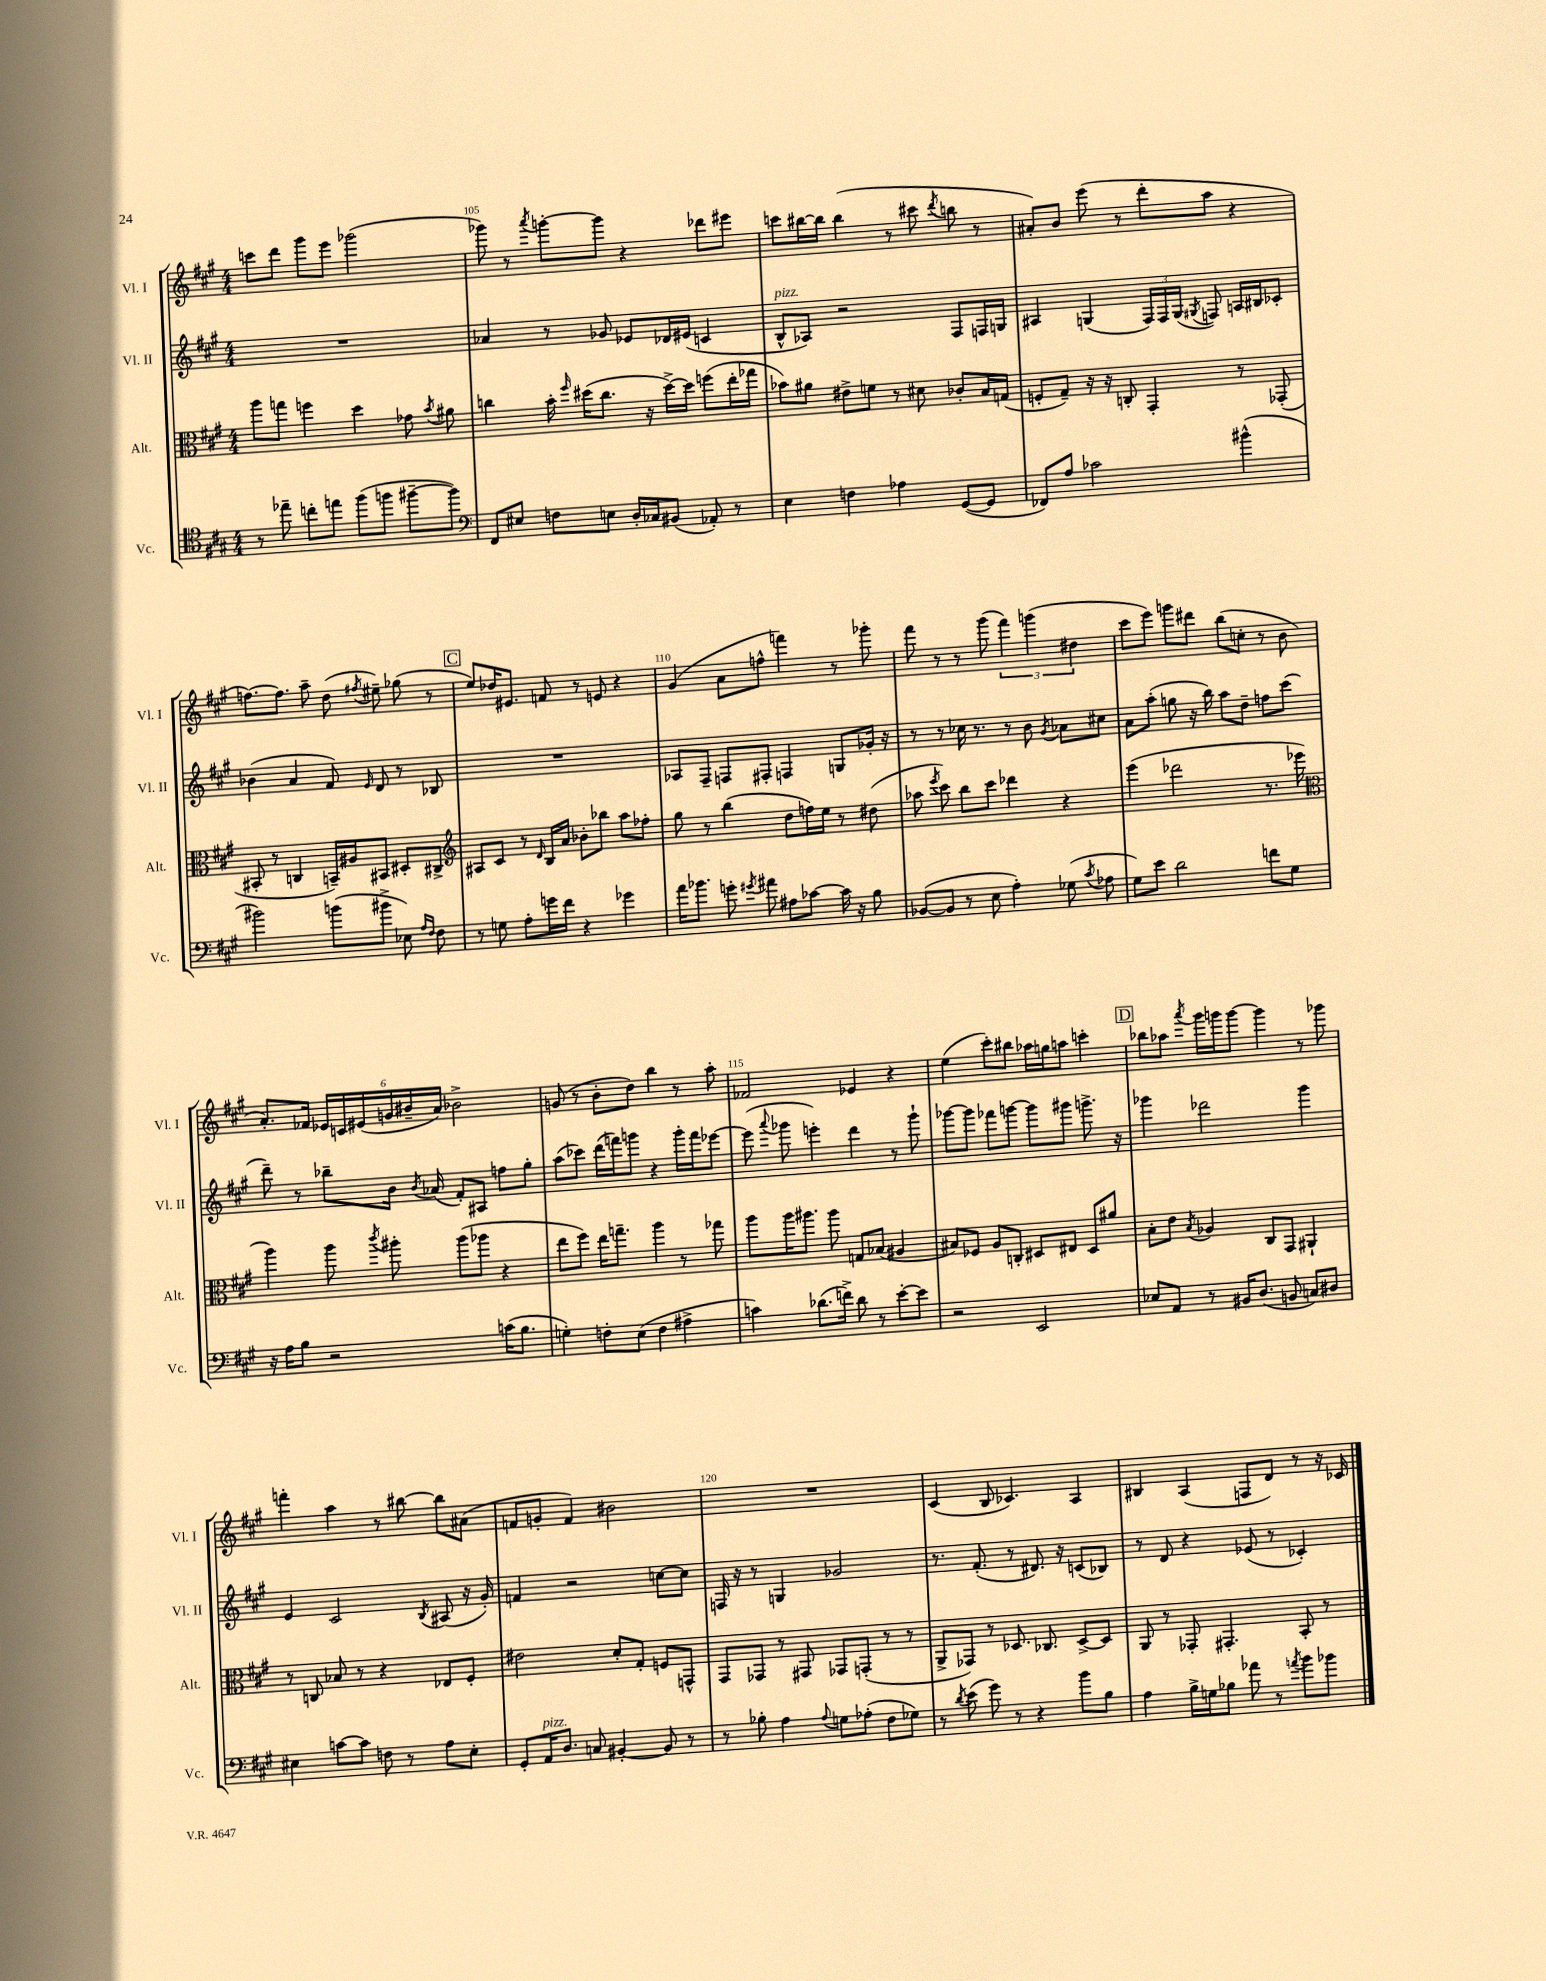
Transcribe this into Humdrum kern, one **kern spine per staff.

**kern	**kern	**kern	**kern
*staff4	*staff3	*staff2	*staff1
*clefC4	*clefC3	*clefG2	*clefG2
*k[f#c#g#]	*k[f#c#g#]	*k[f#c#g#]	*k[f#c#g#]
*M4/4	*M4/4	*M4/4	*M4/4
8r	8aa	1r	8ccc
8ee-~	8gg	.	8ddd
8cc'	4ff	.	8ggg#
8ee	.	.	8eee
(8ff#	4dd	.	(2ggg-
8ff	.	.	.
[8ff#~	8g-	.	.
.	8qb	.	.
8ff#])	8a#	.	.
=	=	=	=
*clefF4	*	*	*
8FF#	4cc	4a-	8ggg-)
8E#	.	.	8r
.	.	.	8qaaa
8F	16b'	8r	[8ggg'
.	16qqff#	.	.
.	(16dd#	.	.
8E	8.cc	8g-	8ggg]
16D'	.	8e-	4r
16C-	16r	.	.
(8BB#	[16dd#^)	16d-	.
.	16dd#]	(16e#	.
8AA-')	(8ff	4c	8ddd-
8r	16ee'	.	8eee#
.	16gg-	.	.
=	=	=	=
4E	8b-)	8B^^	8ccc
.	8a#	8A-)	[16bb#
.	.	.	16bb#]
4F	8e#^	2r	(4bb#
.	8f	.	.
4A-	8r	.	8r
.	8d#	.	8ccc#
.	.	.	8qddd
([8GG#	8c-'	8F#	8bb
8GG#]	16B	16F	8r
.	(16G	16G	.
=	=	=	=
8FF-)	8F'	4A#	8a#')
8A	8G#~)	.	8b
2c-	16r	(4G	(8eee
.	16r	.	.
.	8C'	.	8r
.	4GG#'	24F#)	8ddd'
.	.	24F#	.
.	.	(24G	.
.	.	8qG#	.
.	.	8F)	8aa
(4b#^^	8r	16A	4r
.	.	16B#	.
.	(8GG-'	8c-'	.
=	=	=	=
2b#)	8BB#'	(4b-	[8.ff)
.	8r	.	.
.	.	.	8.ff]
.	4C	4a	.
.	.	.	8aa~
(8b	16BB~)	8f#)	(8dd
.	16A#	.	.
.	.	16qqe	8qff#
8b#^	8BB#	8d	8ee#~)
8E-)	8D#'	8r	(8gg-
16qqA	.	.	.
16qqF#	.	.	.
8F#	8C#^	8B-	8r
=	=	=	=
*	*clefG2	*	*
8r	8A#	1r	8ee)
8G	8c#	.	16dd-
.	.	.	8.e#
8A'	8r	.	.
.	16qqd	.	.
16g	16B	.	8f
16f#	16a	.	.
4r	8b-'	.	8r
.	8bb-	.	8e
4g-	8aa	.	4r
.	8ff-'	.	.
=	=	=	=
16a	8gg#	8A-	(4g#
8.b-	.	.	.
.	8r	8F#~	.
8g'	(4bb	8F	8a
8qg#	.	.	.
8a#	.	8F#'	8ff^^
8A#	8dd	4F	4fff)
[8c-	16ff)	.	.
.	16ee	.	.
16c-]	8r	8G	8r
16r	.	.	.
8B	(8dd#	16g-'	8ggg-'
.	.	16r	.
=	=	=	=
([8BB-	8aa-	8r	8fff#
.	8qeee	.	.
8BB-]	8ccc#)	8r	8r
8r	8bb	16cc-	8r
.	.	8.r	.
8E	8ccc#	.	(8ggg#
4A')	4ddd-	8r	6fff#)
.	.	8b	.
.	.	.	(6ggg
.	.	8qg#	.
(8G-	4r	8a-	.
.	.	.	6dd#
8qc#	.	.	.
8A-	.	8cc#	.
=	=	=	=
8G#)	(4eee	8a	8ccc#
8e	.	(8aa'	8eee)
2d	2ddd-	8gg	8ggg
.	.	16r	8ddd#
.	.	16bb)	.
.	.	8aa	(8bb
.	.	8dd~	8cc'
8f	8.r	8ff	8r
8G#	.	(8ccc#	8b
.	16eee-	.	.
=	=	=	=
*	*clefC3	*	*
16r	4aa)	8ddd~)	8.a')
16A	.	.	.
8B	.	8r	.
.	.	.	16f-
2r	8aa	8bb-~	24e-
.	.	.	24c
.	.	.	(24e#
.	8qccc#	.	.
.	8aa#'	16b	24g
.	.	.	24b#~
.	.	8qb	.
.	.	(16a-	.
.	.	.	24a)
.	(8aa#	8f#')	2b-^
.	8aa-	8A#	.
(16c	4r	8ff	.
8.B	.	.	.
.	.	8gg#'	.
=	=	=	=
4G')	8ee	(8aa	(8g
.	8ff#)	8ccc-)	8r
8F'	16ee	(16ddd	8b'
.	8.gg~	16fff)	.
(8E	.	8ggg	8dd)
4F	4aa	4r	4bb
4A#^	8r	16ggg'	8r
.	.	16fff	.
.	8gg-	[8eee-	8aa'
=	=	=	=
4c)	8aa	(8eee-]	2f-
.	.	8qqaaa	.
.	16aa	8ggg-	.
.	8.aa#	.	.
(8.d-	.	4eee')	.
.	8aa#	.	.
16f^)	.	.	.
8d-	8G	4ddd	4e-
8r	(8B-	.	.
[8e'	4A#	8r	4r
8e]	.	8ggg-`	.
=	=	=	=
2r	8B#)	[8ggg-	(4ee
.	8F-	8ggg-]	.
.	8A	8fff-	8ccc#')
.	8C'	[8ggg	8bb#
2EE	8D#	8ggg]	16aa-
.	.	.	16gg
.	8E#	8ggg#	8aa
.	8D#	8.ggg^	4ccc'
.	8a#	.	.
.	.	16r	.
=	=	=	=
8E-	8B'	4ggg-	8bb-
8AA	8e	.	8aa-
.	8qB	.	8qaaa
8r	4A-	2ddd-	16ggg#
.	.	.	16ggg
16BB#	.	.	[8ggg
(8.D	.	.	.
.	8C#	.	4ggg]
8BB	8GG#	.	.
8C)	4AA#`	4ggg-	8r
8D#	.	.	8ggg-
=	=	=	=
4E#	8r	4e	4fff'
.	8C	.	.
[8c	8B-	2c#	4aa
8c]	8r	.	.
8F	4r	.	8r
8r	.	.	[8bb#
.	.	8qB	.
8A	8E-	(8A#	8bb#]
8E#'	8F#'	16r	(8a#
.	.	16g#')	.
=	=	=	=
8GG#'	2e#	4f	8f
16AA	.	.	8g'
8.D	.	.	.
.	.	2r	4f)
8C	.	.	.
[4BB#'	8d'	.	2b#
.	8G#'	.	.
8BB#]	8F	[8cc	.
8r	8GG^^	8cc]	.
=	=	=	=
8r	8GG#	16F	1r
.	.	16r	.
8B-'	8GG-	8r	.
4A	8r	4G	.
.	8GG#	.	.
8qqA	.	.	.
8G	8GG-	2g-	.
(8A-'	(8GG'	.	.
8F#	8r	.	.
8G-)	8r	.	.
=	=	=	=
8r	8AA^	8.r	(4c#
8qd	.	.	.
(8e	8GG-)	.	.
.	.	(8.f#'	.
8g#)	8r	.	8B
8r	8.D-	8r	4.c-)
4r	.	8.d#)	.
.	8.C-	.	.
.	.	16r	.
8b	[8D-^	(8c	4A
8B	8D-]	8B-)	.
=	=	=	=
4A	8AA	8r	4B#
.	8r	8d	.
16B^	8GG-'	4r	(4A
16G	.	.	.
8B-	4.GG#'	.	.
8a-	.	(8e-	8F
8r	.	8r	8d)
8qa	.	.	.
8b	8BB'	4c-')	8r
8b-	8r	.	16r
.	.	.	16c-
==	==	==	==
*-	*-	*-	*-
